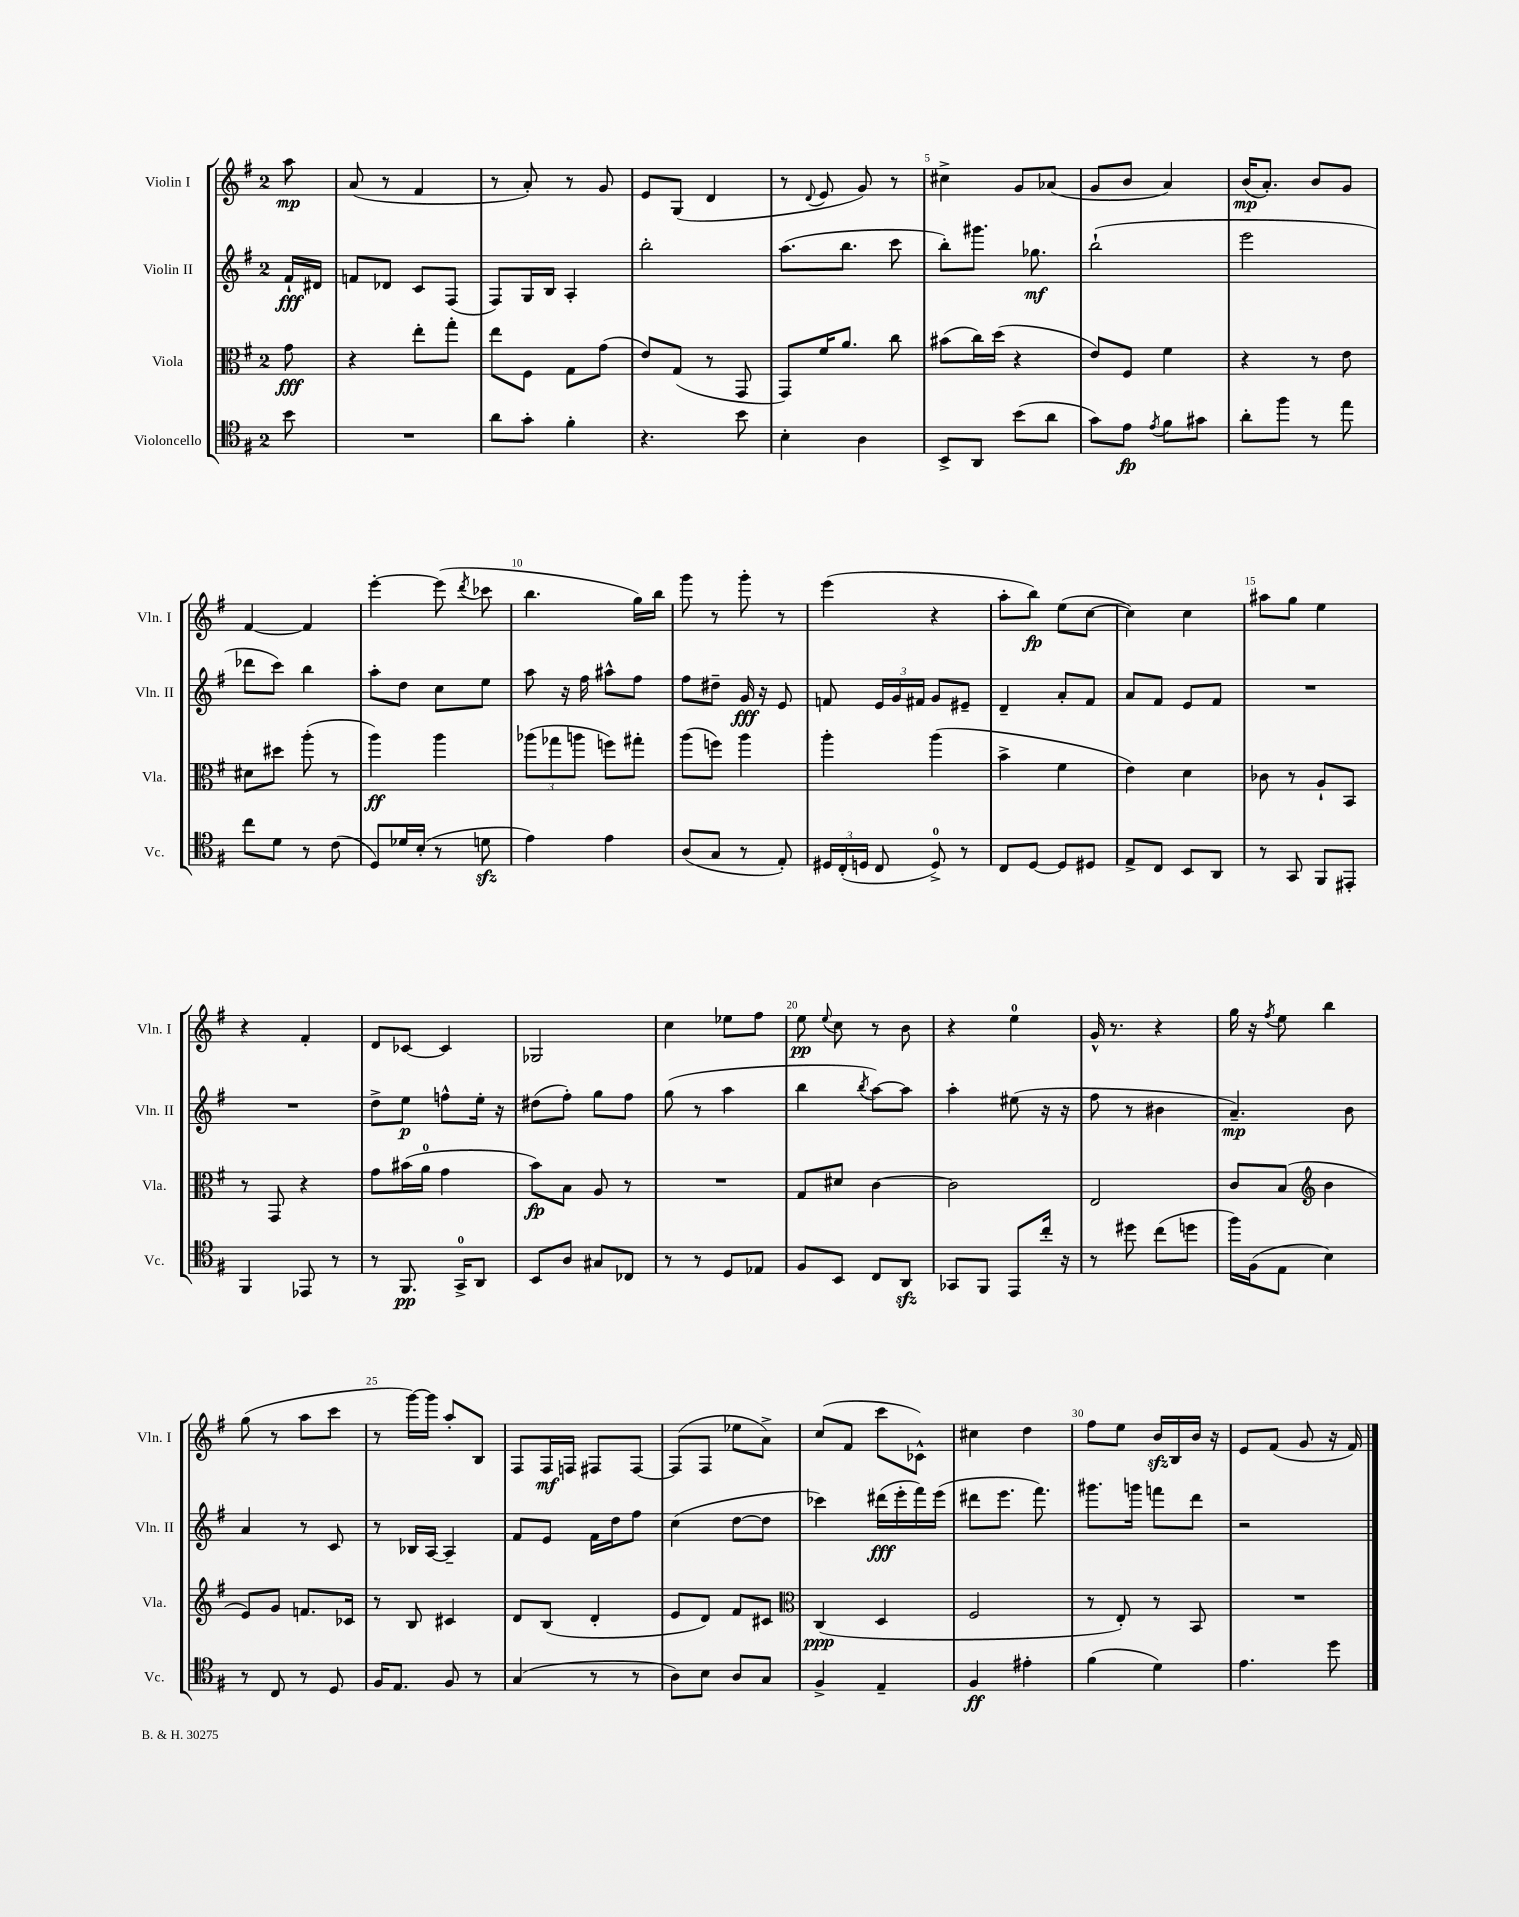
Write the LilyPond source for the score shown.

<<
\new StaffGroup <<
\new Staff = "s0" \with { instrumentName = "Violin I" shortInstrumentName = "Vln. I" } {
    \clef treble \key g \major \once \override Staff.TimeSignature.style = #'single-digit \time 2/4 \partial 8
    \autoBeamOff a''8\mp |
    a'8( r8 fis'4 |
    r8 a'8-.) r8 g'8 |
    e'8[ g8]( d'4 |
    r8 \appoggiatura { d'8 } e'8 g'8) r8 |
    cis''4-> g'8[ aes'8]( |
    g'8[ b'8] a'4) |
    b'16[\mp( a'8.]-.) b'8[ g'8] |
    fis'4~ fis'4 |
    e'''4~-. e'''8( \acciaccatura { d'''8 } ces'''8 |
    b''4. g''16[) b''16] |
    g'''8 r8 g'''8-. r8 |
    e'''4( r4 |
    a''8[-. b''8]\fp) e''8[( c''8]~ |
    c''4) c''4 |
    ais''8[ g''8] e''4 |
    r4 fis'4-. |
    d'8[ ces'8]~ ces'4 |
    ges2 |
    c''4 ees''8[ fis''8] |
    e''8\pp \appoggiatura { e''8 } c''8 r8 b'8 |
    r4 e''4-0 |
    g'16-^ r8. r4 |
    g''16 r16 \acciaccatura { fis''8 } e''8 b''4 |
    g''8( r8 a''8[ c'''8] |
    r8 g'''16[~) g'''16] a''8[-. b8] |
    fis8[ fis16\mf f16] fis8[ fis8]~ |
    fis8[( fis8] ees''8[ a'8]->) |
    c''8[( fis'8] c'''8[ ces'8]-^) |
    cis''4 d''4 |
    fis''8[ e''8] b'16[\sfz b16 b'16] r16 |
    e'8[ fis'8]( g'8 r16 fis'16) \bar "|." |
}
\new Staff = "s1" \with { instrumentName = "Violin II" shortInstrumentName = "Vln. II" } {
    \clef treble \key g \major \once \override Staff.TimeSignature.style = #'single-digit \time 2/4 \partial 8
    \autoBeamOff fis'16[-!\fff dis'16] |
    f'8[ des'8] c'8[ fis8]( |
    fis8[) g16 b16] a4-. |
    b''2-. |
    a''8.[( b''8.] c'''8 |
    b''8[-.) gis'''8.] ges''8.\mf |
    b''2-!( |
    e'''2 |
    des'''8[ c'''8]) b''4 |
    a''8[-. d''8] c''8[ e''8] |
    a''8 r16 fis''16 ais''8[-^ fis''8] |
    fis''8[ dis''8]-- g'16\fff r16 e'8 |
    f'8 \tuplet 3/2 { e'16[ g'16 fis'16] } g'8[ eis'8]-- |
    d'4-- a'8[-. fis'8] |
    a'8[ fis'8] e'8[ fis'8] |
    R2 |
    R2 |
    d''8[-> e''8]\p f''8[-^ e''16]-. r16 |
    dis''8[( fis''8]-.) g''8[ fis''8] |
    g''8( r8 a''4 |
    b''4 \acciaccatura { b''8 } a''8[~) a''8] |
    a''4-. eis''8( r16 r16 |
    fis''8 r8 bis'4 |
    a'4.--\mp) b'8 |
    a'4 r8 c'8 |
    r8 bes16[ a16]~ a4-- |
    fis'8[ e'8] fis'16[ d''16 fis''8] |
    c''4( d''8[~ d''8] |
    ces'''4) dis'''16[\fff( e'''16-. fis'''16) e'''16]( |
    dis'''8[ e'''8.] fis'''8.) |
    gis'''8.[ g'''16] f'''8[ d'''8] |
    r2 \bar "|." |
}
\new Staff = "s2" \with { instrumentName = "Viola" shortInstrumentName = "Vla." } {
    \clef alto \key g \major \once \override Staff.TimeSignature.style = #'single-digit \time 2/4 \partial 8
    \autoBeamOff g'8\fff |
    r4 e''8[-. g''8]-. |
    e''8[ fis8] g8[ g'8]( |
    e'8[) g8]( r8 g,8 |
    g,8[) fis'16 a'8.] c''8 |
    bis'8[( c''16) d''16]( r4 |
    e'8[) fis8] fis'4 |
    r4 r8 e'8 |
    dis'8[ dis''8] a''8-.( r8 |
    a''4\ff) a''4 |
    \tuplet 3/2 { aes''8[( ges''8 a''8] } f''8[) gis''8]-. |
    a''8[( f''8]) a''4 |
    a''4-. a''4( |
    b'4-> fis'4 |
    e'4) d'4 |
    ces'8 r8 a8[-! b,8] |
    r8 g,8 r4 |
    g'8[ bis'16( a'16]-0 g'4 |
    b'8[\fp) b8] a8 r8 |
    R2 |
    g8[ dis'8] c'4~ |
    c'2 |
    e2 |
    c'8[ b8]( \clef treble b'4 |
    e'8[) g'8] f'8.[ ces'16] |
    r8 b8 cis'4 |
    d'8[ b8]( d'4-. |
    e'8[ d'8]) fis'8[ cis'8] |
    \clef alto c4\ppp( d4 |
    fis2 |
    r8 e8-.) r8 b,8 |
    R2 \bar "|." |
}
\new Staff = "s3" \with { instrumentName = "Violoncello" shortInstrumentName = "Vc." } {
    \clef tenor \key g \major \once \override Staff.TimeSignature.style = #'single-digit \time 2/4 \partial 8
    \autoBeamOff b'8 |
    R2 |
    a'8[ g'8]-. fis'4-. |
    r4. b'8 |
    b4-. a4 |
    b,8[-> a,8] b'8[( a'8] |
    g'8[) e'8]\fp \acciaccatura { e'8 } fis'8[ gis'8] |
    a'8[-. fis''8] r8 e''8 |
    c''8[ d'8] r8 c'8( |
    d8[) des'16 b16]-.( r8 d'8\sfz |
    e'4) e'4 |
    a8[( g8] r8 e8-.) |
    \tuplet 3/2 { dis16[ c16-.( d16] } c8 d8-0->) r8 |
    c8[ d8]~ d8[ dis8] |
    e8[-> c8] b,8[ a,8] |
    r8 g,8 fis,8[ eis,8]-. |
    fis,4 ees,8 r8 |
    r8 fis,8.\pp g,16[-0-> a,8] |
    b,8[ a8] gis8[ ces8] |
    r8 r8 d8[ ees8] |
    fis8[ b,8] c8[ a,8]\sfz |
    ges,8[ fis,8] e,8[ c''16]-. r16 |
    r8 dis''8 c''8[( d''8] |
    fis''16[) fis16( e8] b4) |
    r8 c8 r8 d8 |
    fis16[ e8.] fis8 r8 |
    g4( r8 r8 |
    a8[) b8] a8[ g8] |
    fis4-> e4-- |
    fis4\ff eis'4-. |
    fis'4( d'4) |
    e'4. d''8 \bar "|." |
}
>>
>>
\layout { \context { \Score \override BarNumber.break-visibility = ##(#f #t #t) barNumberVisibility = #(every-nth-bar-number-visible 5) } }
